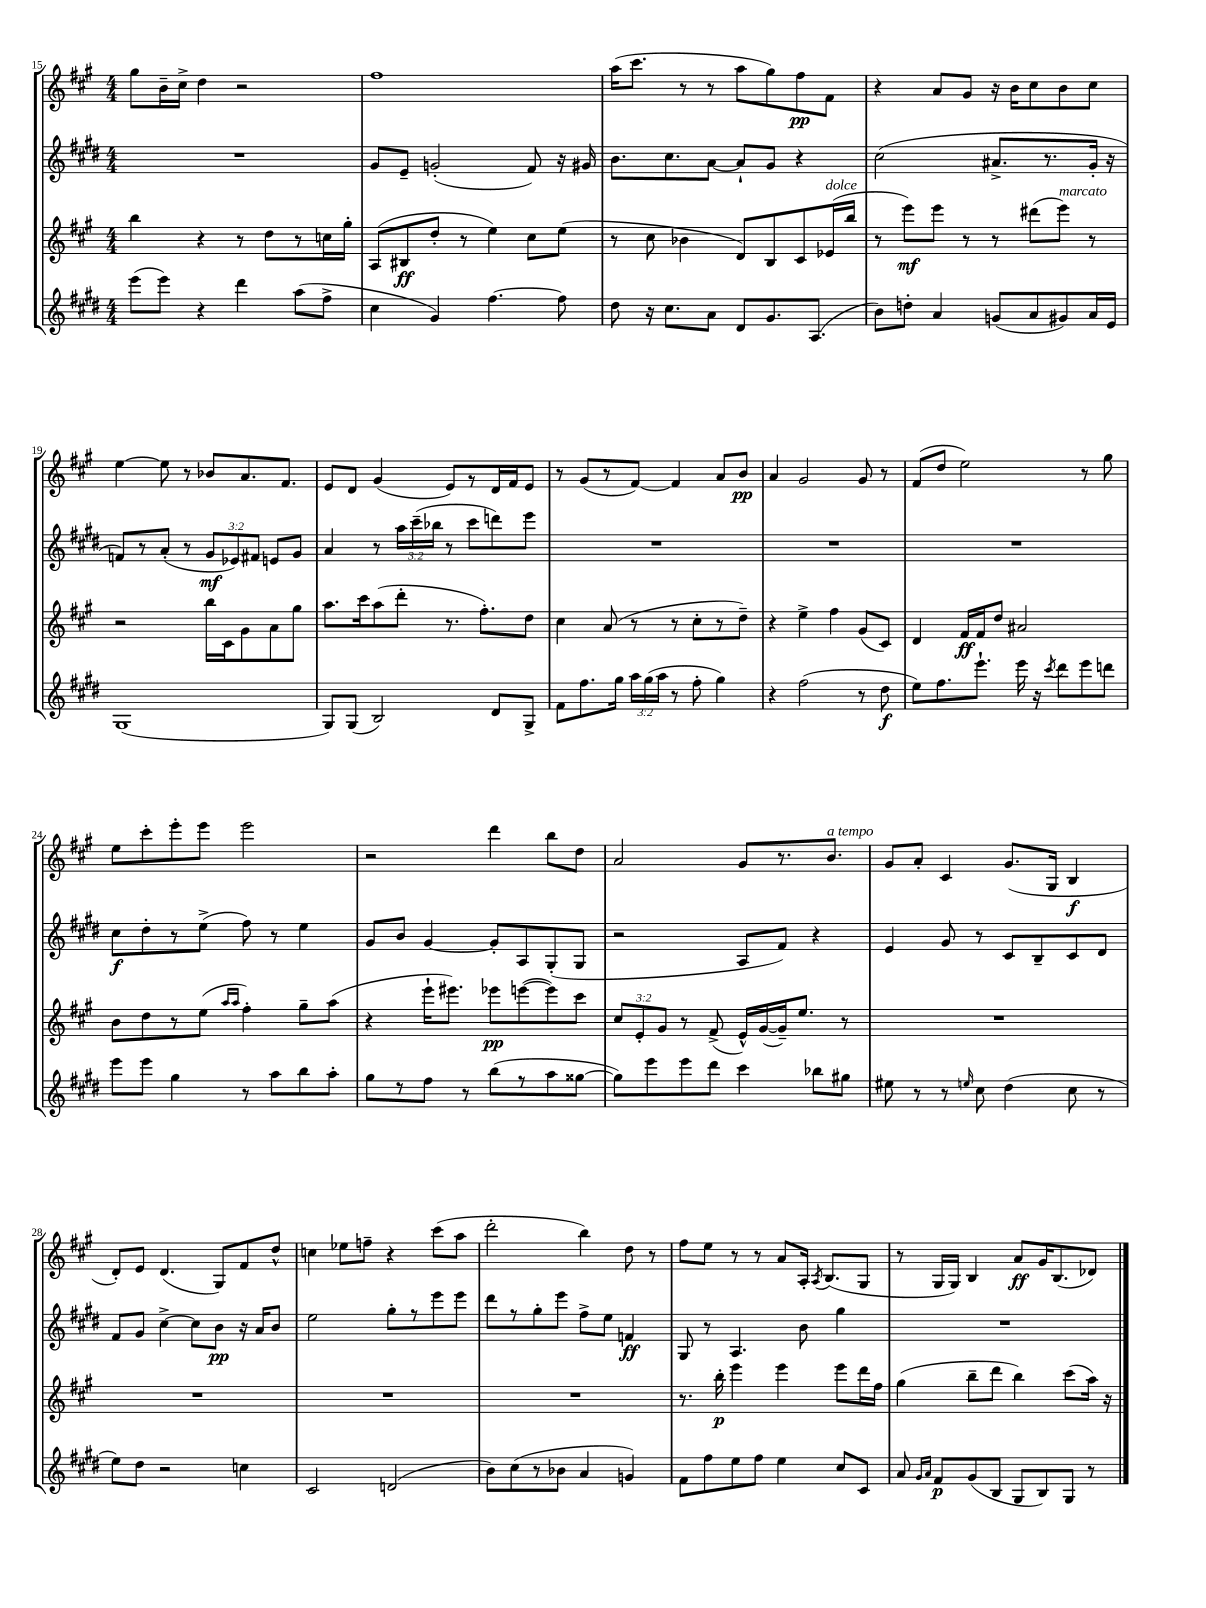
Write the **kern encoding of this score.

**kern	**dynam	**kern	**dynam	**kern	**dynam	**kern	**dynam
*part4	*part4	*part3	*part3	*part2	*part2	*part1	*part1
*staff4	*staff4	*staff3	*staff3	*staff2	*staff2	*staff1	*staff1
*clefG2	*	*clefG2	*	*clefG2	*	*clefG2	*
*k[f#c#g#d#]	*	*k[f#c#g#]	*	*k[f#c#g#d#]	*	*k[f#c#g#]	*
*M4/4	*	*M4/4	*	*M4/4	*	*M4/4	*
=15	=15	=15	=15	=15	=15	=15	=15
(8eee\L	.	4bb\	.	1r	.	8gg#\L	.
8eee\J)	.	.	.	.	.	16b~\L	.
.	.	.	.	.	.	16cc#^\JJ	.
4r	.	4r	.	.	.	4dd\	.
4ddd#\	.	8r	.	.	.	2r	.
.	.	8dd\L	.	.	.	.	.
(8aa\L	.	8r	.	.	.	.	.
8ff#^\J	.	16ccn\L	.	.	.	.	.
.	.	16gg#'\JJ	.	.	.	.	.
=16	=16	=16	=16	=16	=16	=16	=16
4cc#\	.	(8A/L	.	8g#/L	.	1ff#	.
.	.	8B#X/	ff	8e~/J	.	.	.
4g#/)	.	8dd'/J	.	(2gn'/	.	.	.
.	.	8r	.	.	.	.	.
[4.ff#\	.	4ee\)	.	.	.	.	.
.	.	8cc#\L	.	8f#/)	.	.	.
8ff#\]	.	(8ee\J	.	16r	.	.	.
.	.	.	.	16g#X/	.	.	.
=17	=17	=17	=17	=17	=17	=17	=17
8dd#\	.	8r	.	8.b\L	.	(16aa\KL	.
.	.	.	.	.	.	8.ccc#\J	.
16r	.	8cc#\	.	.	.	.	.
8.cc#\L	.	.	.	8.cc#\	.	.	.
.	.	4b-X\	.	.	.	8r	.
8a\J	.	.	.	[8a\J	.	8r	.
8d#/L	.	8d/L)	.	8a`/L]	.	8aa\L	.
8.g#/	.	8B/	.	8g#/J	.	8gg#\)	.
.	.	8c#/	.	4r	.	8ff#\	pp
(8.A/J	.	.	.	.	.	.	.
!	!	!LO:TX:a:i:t=dolce	!	!	!	!	!
.	.	(16e-X/L	.	.	.	8f#\J	.
.	.	16bb/JJ	.	.	.	.	.
=18	=18	=18	=18	=18	=18	=18	=18
8b\L)	.	8r	.	(2cc#\	.	4r	.
8ddn'\J	.	8eee\L)	mf	.	.	.	.
4a/	.	8eee\J	.	.	.	8a/L	.
.	.	8r	.	.	.	8g#/J	.
(8gn/L	.	8r	.	8.a#X^/L	.	16r	.
.	.	.	.	.	.	16b\KL	.
8a/	.	(8ddd#X\L	.	.	.	8cc#\	.
.	.	.	.	8.r	.	.	.
!	!	!LO:TX:a:i:t=marcato	!	!	!	!	!
8g#X/)	.	8eee\J)	.	.	.	8b\	.
16a/L	.	8r	.	16g#'/Jk	.	8cc#\J	.
16e/JJ	.	.	.	16r	.	.	.
!!LO:LB:g=z
=19	=19	=19	=19	=19	=19	=19	=19
(1G#	.	2r	.	8fn/L)	.	[4ee\	.
.	.	.	.	8r	.	.	.
.	.	.	.	(8a'/J	.	8ee\]	.
.	.	.	.	8r	.	8r	.
.	.	16bb\LL	.	12g#/L	mf	8b-X/L	.
.	.	16c#\J	.	.	.	.	.
.	.	.	.	12e-X/)	.	.	.
.	.	8g#\	.	.	.	8.a/	.
.	.	.	.	12f#X/J	.	.	.
.	.	8a\	.	8en/L	.	.	.
.	.	.	.	.	.	8.f#/J	.
.	.	8gg#\J	.	8g#/J	.	.	.
=20	=20	=20	=20	=20	=20	=20	=20
8G#/L)	.	8.aa\L	.	4a/	.	8e/L	.
(8G#/J	.	.	.	.	.	8d/J	.
.	.	16ccc#\k	.	.	.	.	.
2B/)	.	(8aa\	.	8r	.	(4g#/	.
.	.	8ddd'\J	.	24aa\LL	.	.	.
.	.	.	.	(24ccc#~\	.	.	.
.	.	.	.	24bb-X\JJ	.	.	.
.	.	8.r	.	8r	.	8e/L)	.
.	.	.	.	8ccc#\L	.	8r	.
.	.	8.ff#'\L)	.	.	.	.	.
8d#/L	.	.	.	8dddn\)	.	16d/L	.
.	.	.	.	.	.	16f#/J	.
8G#^/J	.	8dd\J	.	8eee\J	.	8e/J	.
=21	=21	=21	=21	=21	=21	=21	=21
8f#\L	.	4cc#\	.	1r	.	8r	.
8.ff#\	.	.	.	.	.	(8g#/L	.
.	.	(8a/	.	.	.	8r	.
16gg#\Jk	.	.	.	.	.	.	.
24aa\LL	.	8r	.	.	.	[8f#/J)	.
(24gg#\	.	.	.	.	.	.	.
24aa\JJ	.	.	.	.	.	.	.
8r	.	8r	.	.	.	4f#/]	.
8ff#'\	.	8cc#'\L	.	.	.	.	.
4gg#\)	.	8r	.	.	.	8a/L	.
.	.	8dd~\J)	.	.	.	8b/J	pp
=22	=22	=22	=22	=22	=22	=22	=22
4r	.	4r	.	1r	.	4a/	.
(2ff#\	.	4ee^\	.	.	.	2g#/	.
.	.	4ff#\	.	.	.	.	.
8r	.	(8g#/L	.	.	.	8g#/	.
8dd#\	f	8c#/J)	.	.	.	8r	.
=23	=23	=23	=23	=23	=23	=23	=23
8ee\L)	.	4d/	.	1r	.	(8f#/L	.
8.ff#\	.	.	.	.	.	8dd/J	.
.	.	16f#/LL	ff	.	.	2ee\)	.
8.eee`\J	.	16f#/J	.	.	.	.	.
.	.	8dd/J	.	.	.	.	.
16eee\	.	2a#X/	.	.	.	.	.
16r	.	.	.	.	.	.	.
8qccc#/	.	.	.	.	.	.	.
8ddd#\L	.	.	.	.	.	.	.
8eee\	.	.	.	.	.	8r	.
8dddn\J	.	.	.	.	.	8gg#\	.
!!LO:LB:g=z
=24	=24	=24	=24	=24	=24	=24	=24
8eee\L	.	8b\L	.	8cc#\L	f	8ee\L	.
8eee\J	.	8dd\	.	8dd#'\	.	8ccc#'\	.
4gg#\	.	8r	.	8r	.	8eee'\	.
.	.	(8ee\J	.	(8ee^\J	.	8eee\J	.
.	.	16qqaa/LL	.	.	.	.	.
.	.	16qqaa/JJ	.	.	.	.	.
8r	.	4ff#'\)	.	8ff#\)	.	2eee\	.
8aa\L	.	.	.	8r	.	.	.
8bb\	.	8gg#~\L	.	4ee\	.	.	.
8aa'\J	.	(8aa\J	.	.	.	.	.
=25	=25	=25	=25	=25	=25	=25	=25
8gg#\L	.	4r	.	8g#/L	.	2r	.
8r	.	.	.	8b/J	.	.	.
8ff#\J	.	16eee`\KL	.	[4g#/	.	.	.
.	.	8.eee#X\J)	.	.	.	.	.
8r	.	.	.	.	.	.	.
(8bb\L	.	8eee-X\L	pp	8g#'/L]	.	4ddd\	.
8r	.	([8eeen\	.	8A/	.	.	.
8aa\	.	8eee\])	.	(8G#'/	.	8bb\L	.
[8gg##X\J	.	8ccc#\J	.	8G#/J	.	8dd\J	.
=26	=26	=26	=26	=26	=26	=26	=26
8gg##\L])	.	12cc#/L	.	2r	.	2a/	.
.	.	12e'/	.	.	.	.	.
8eee\	.	.	.	.	.	.	.
.	.	12g#/J	.	.	.	.	.
8eee\	.	8r	.	.	.	.	.
8ddd#\J	.	(8f#^/	.	.	.	.	.
4ccc#\	.	16e^^/LL)	.	8A/L	.	8g#/L	.
.	.	([16g#/	.	.	.	.	.
.	.	16g#~/J])	.	8f#/J)	.	8.r	.
.	.	8.ee/J	.	.	.	.	.
8bb-X\L	.	.	.	4r	.	.	.
!	!	!	!	!	!	!LO:TX:a:i:t=a tempo	!
.	.	.	.	.	.	8.b/J	.
8gg#X\J	.	8r	.	.	.	.	.
=27	=27	=27	=27	=27	=27	=27	=27
8ee#X\	.	1r	.	4e/	.	8g#/L	.
8r	.	.	.	.	.	8a'/J	.
8r	.	.	.	8g#/	.	4c#/	.
16qqeen/	.	.	.	.	.	.	.
8cc#\	.	.	.	8r	.	.	.
(4dd#\	.	.	.	8c#/L	.	(8.g#/L	.
.	.	.	.	8B~/	.	.	.
.	.	.	.	.	.	16G#/Jk	.
8cc#\	.	.	.	8c#/	.	4B/	f
8r	.	.	.	8d#/J	.	.	.
!!LO:LB:g=z
=28	=28	=28	=28	=28	=28	=28	=28
8ee\L)	.	1r	.	8f#/L	.	8d'/L)	.
8dd#\J	.	.	.	8g#/J	.	8e/J	.
2r	.	.	.	[4cc#^\	.	(4.d/	.
.	.	.	.	8cc#\L]	.	.	.
.	.	.	.	8b\J	pp	8G#/L)	.
4ccn\	.	.	.	16r	.	8f#/	.
.	.	.	.	16a/KL	.	.	.
.	.	.	.	8b/J	.	8dd^^/J	.
=29	=29	=29	=29	=29	=29	=29	=29
2c#/	.	1r	.	2ee\	.	4ccn\	.
.	.	.	.	.	.	8ee-X\L	.
.	.	.	.	.	.	8ffn~\J	.
(2dn/	.	.	.	8gg#'\L	.	4r	.
.	.	.	.	8r	.	.	.
.	.	.	.	8eee\	.	(8ccc#\L	.
.	.	.	.	8eee\J	.	8aa\J	.
=30	=30	=30	=30	=30	=30	=30	=30
8b\L)	.	1r	.	8ddd#\L	.	2ddd'\	.
(8cc#\	.	.	.	8r	.	.	.
8r	.	.	.	8gg#'\	.	.	.
8b-X\J	.	.	.	8eee\J	.	.	.
4a/	.	.	.	8ff#^\L	.	4bb\)	.
.	.	.	.	8ee\J	.	.	.
4gn/)	.	.	.	4fn/	ff	8dd\	.
.	.	.	.	.	.	8r	.
=31	=31	=31	=31	=31	=31	=31	=31
8f#\L	.	8.r	.	8G#/	.	8ff#\L	.
8ff#\	.	.	.	8r	.	8ee\J	.
.	.	16bb'\	p	.	.	.	.
8ee\	.	4eee\	.	4.A/	.	8r	.
8ff#\J	.	.	.	.	.	8r	.
4ee\	.	4eee\	.	.	.	8a/L	.
.	.	.	.	8b\	.	16A'/Jk	.
.	.	.	.	.	.	8qA/	.
.	.	.	.	.	.	(8.B/L	.
8cc#/L	.	8eee\L	.	4gg#\	.	.	.
8c#/J	.	16ddd\L	.	.	.	8G#/J	.
.	.	16ff#\JJ	.	.	.	.	.
=32	=32	=32	=32	=32	=32	=32	=32
8a/	.	(4gg#\	.	1r	.	8r	.
16qqg#/LL	.	.	.	.	.	.	.
16qqa/JJ	.	.	.	.	.	.	.
8f#/L	p	.	.	.	.	16G#/LL	.
.	.	.	.	.	.	16G#/JJ)	.
(8g#/	.	8bb~\L	.	.	.	4B/	.
8B/J	.	8ddd\J	.	.	.	.	.
8G#/L	.	4bb\)	.	.	.	8a/L	ff
8B/)	.	.	.	.	.	16g#/K	.
.	.	.	.	.	.	(8.B/	.
8G#/J	.	(8ccc#\L	.	.	.	.	.
8r	.	16aa\Jk)	.	.	.	8d-X/J)	.
.	.	16r	.	.	.	.	.
==	==	==	==	==	==	==	==
*-	*-	*-	*-	*-	*-	*-	*-
